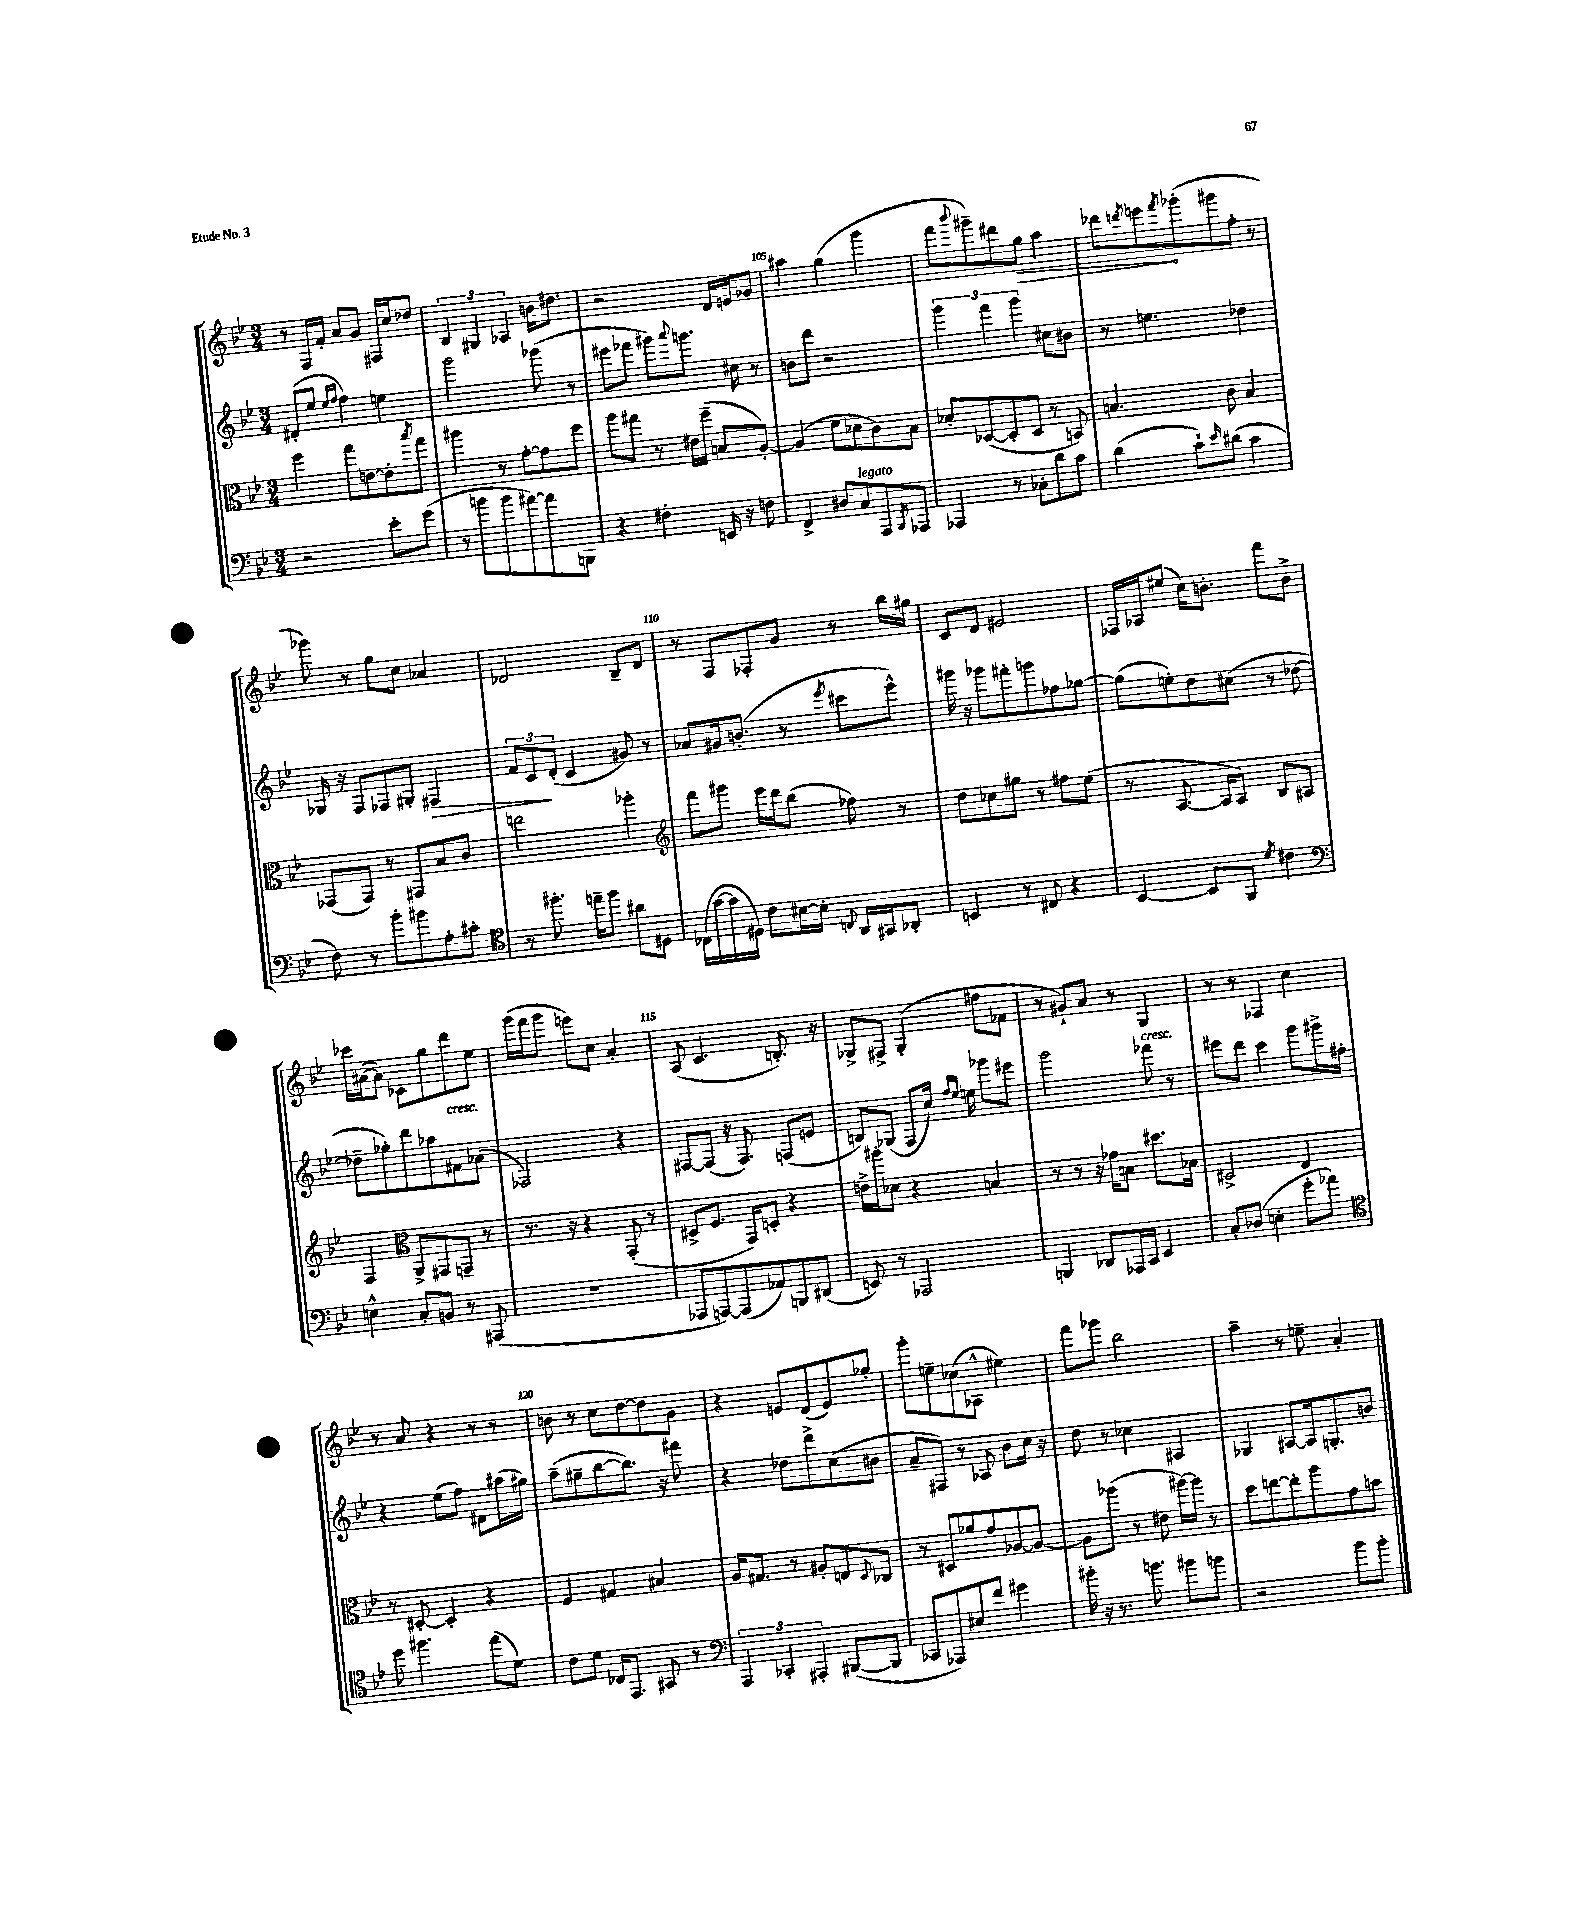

**kern	**kern	**kern	**kern
*staff4	*staff3	*staff2	*staff1
*clefF4	*clefC3	*clefG2	*clefG2
*k[b-e-]	*k[b-e-]	*k[b-e-]	*k[b-e-]
*M3/4	*M3/4	*M3/4	*M3/4
2r	4ff	(8d#'	8r
.	.	8ee-	16F
.	.	.	16f'
.	.	16qqee-	.
.	.	16qqff	.
.	8gg	4ff)	8a
.	[8e	.	8g
8e-'	8e']	4ee	16F#
.	.	.	16cc
.	8qbb-	.	.
(8g	8gg	.	8dd-
=	=	=	=
8r	4aa#	2ggg	6B-
8b	.	.	.
.	.	.	6G#
8b	8r	.	.
.	.	.	6A-
[8a#)	[8g'	.	.
8a#]	8g]	(8ggg-	16b
.	.	.	8.dd#
8BBB	8ff	8r	.
=	=	=	=
4r	8aa	8eee#	2r
.	8gg#	8fff-	.
4F#'	8r	8ggg#)	.
.	.	8qqaaa	.
.	16e#	8.ggg	.
.	(16ff~	.	.
16EE	8B	.	16d
16r	.	16cc#	16e
8F	[8A')	8r	8g-
=	=	=	=
4FF^	(4A]	8b	4aa#
.	.	8ddd	.
8D#	8f	2r	(4gg
8C	8d-	.	.
8AAA	8c)	.	4ggg
8qBBB-	.	.	.
8AAA-	8B-	.	.
=	=	=	=
4AAA-	8d-'	6ggg	8fff
.	.	.	8qqbbb-
.	([8D-	.	8ggg#~)
.	.	6fff	.
8r	8D-']	.	8ddd#
.	.	6ggg	.
8C-'	8D-	.	8gg
8d	8r	8cc#	4aa
8c	8BB)	8b#	.
=	=	=	=
(4d	4.B	8r	8ddd-
.	.	.	8qddd
.	.	4.ee	8eee
.	.	.	8qfff
8c`)	.	.	(8ggg-'
16qqe-	.	.	.
(8d#	8c	.	8ggg#
4c	4B	4dd-	8ff'
.	.	.	8r
=	=	=	=
8F)	(8GG-	16G-	8ggg-)
.	.	16r	.
8r	8GG-)	8F	8r
8b-'	8r	8F-	8gg
8b#	8GG#	8G#'	8cc
8A'	8B-	4F#	4a-
8c#'	8c	.	.
=	=	=	=
*clefC4	*	*	*
8r	2ee	12f	2d-
.	.	12c	.
8.ff#'	.	.	.
.	.	(12d'	.
.	.	4c	.
16ee~	.	.	.
8ff#	.	.	.
8a#	4aa-'	8g#)	8B-~
8D#	.	8r	8d-
=	=	=	=
*	*clefG2	*	*
(16C-	8fff	8a-	8r
[16g	.	.	.
16g]	8ggg#	16g#	8F
16D#)	.	(8.b'	.
8c	16eee-	.	8F-'
.	16ddd	.	.
[16B#	(8bb-	8r	8g
16B#']	.	.	.
8qqC	.	8qeee-	.
16AA	8ff-)	8ccc#	8r
16GG#	.	.	.
8AA-'	8r	8eee-^^)	16bb-
.	.	.	16gg#
=	=	=	=
4BB	8dd	16ggg#	8c
.	.	16r	.
.	8cc-	8ggg-	8d
8r	8gg#	8fff#'	2e#
8C#	8r	8ggg	.
4r	8ff#	8ff-	.
.	(8ee-	[8gg-	.
=	=	=	=
[4BB-	8r	(8gg-]	16F-
.	.	.	16A-
.	[8.A	8ee')	(8ee#
8BB-]	.	8dd	16cc)
.	16A]	.	8.b'
8FF	8A)	(8cc#	.
8qd	.	.	.
4c#	8B-	8r	8fff
.	8A#	[8dd-	8b^
=	=	=	=
*clefF4	*	*	*
4E^^	4F	8dd-~]	16ccc-
.	.	.	([16a#
.	.	8gg-')	8a#])
*	*clefC3	*	*
8C'	8AA^	8ddd	8c-
8BB	8GG#	8aa-	8gg
8r	8GG~	8f#	8ddd
(8AAA#	8r	(8a-	8ee-
=	=	=	=
2.r	8.r	2F-)	(16ggg
.	.	.	16fff
.	.	.	8ggg
.	16r	.	.
.	4r	.	8eee)
.	.	.	8cc
.	(8GG'	4r	4a'
.	8r	.	.
=	=	=	=
8AAA-	8D#^	[8F#	(8A
[8AAA)	8.F	(8F#]	4.c
(8AAA]	.	16r	.
.	16GG)	8.F#)	.
8AA-)	8D'	.	.
8BBB	4r	(8F	8.B')
(8DD#	.	8e	.
.	.	.	16r
=	=	=	=
8EE)	16e^	8B)	8G-^
.	16aa#'	.	.
8r	8d-	(8G-	8F#^
2AAA-	4r	8F	(4G-'
.	.	16cc)	.
.	.	16qqff	.
.	.	16qqee-	.
.	.	16ee	.
.	4B	8ggg-	8ff#
.	.	8eee#	8f-
=	=	=	=
4BBB	8r	2ggg	8r
.	8r	.	8g#`)
8DD-	16r	.	8a
.	16g-	.	.
16AAA-	8B	.	8r
16CC	.	.	.
4EE-	8.dd#	8fff-	4G
.	.	8r	.
.	16B-	.	.
=	=	=	=
8C'	2D#^	8eee#	8r
(8D-	.	8ddd	8r
4E'	.	4ccc	4F-
8g'	4E-	8ggg	4cc
8a-)	.	16ggg#^	.
.	.	16ff#'	.
=	=	=	=
*clefC4	*	*	*
8dd	8r	4r	8r
4.ff#	[8D#'	.	8a
.	4D#']	(8ee-	4r
.	.	8ff)	.
(8ee-	4r	8d#	8r
8d)	.	(16aa#	8r
.	.	16gg#)	.
=	=	=	=
8c	4F	(8aa~	8b
8d	.	8gg#~	8r
16C-	4G#	[8bb-	8cc
8.EE-	.	.	.
.	.	8.bb-])	[8dd
8GG#	4B#	.	8dd]
.	.	16r	.
8r	.	8fff#	8g
=	=	=	=
*clefF4	*	*	*
6AAA	16A	4r	4r
.	8.G#	.	.
6CC-'	.	.	.
.	8r	8dd-	8e
6AAA#'	.	.	.
.	8A#'	8ddd^	(8d
([8BBB#	8E	(8cc	8e)
.	8qqD	.	.
8BBB#]	8C-	8b#	8gg-'
=	=	=	=
8CC-	8r	8a~	8ggg'
8AAA-)	8D#	8F#)	8ee~
8E#	8a-	8r	(8cc-
8f	8g	8A-	8A-^^
4g#	[8A-	8b-	4ee#)
.	8A-_	16cc	.
.	.	16r	.
=	=	=	=
16b#'	8A-]	8dd	8fff
16r	.	.	.
8.r	(8aa-	8r	8ggg-
.	8r	4cc-	2bb-
8.b	.	.	.
.	8e#	.	.
8b#	[16aa#)	4A#	.
.	16aa#]	.	.
8b	8r	.	.
=	=	=	=
2r	8dd	4G-	4aa~
.	[8ee	.	.
.	8ee']	[8A#	8r
.	8aa	16A#]	8ee~
.	.	8.G'	.
8b-	8g	.	4a'
8b-'	8b	8b	.
==	==	==	==
*-	*-	*-	*-
